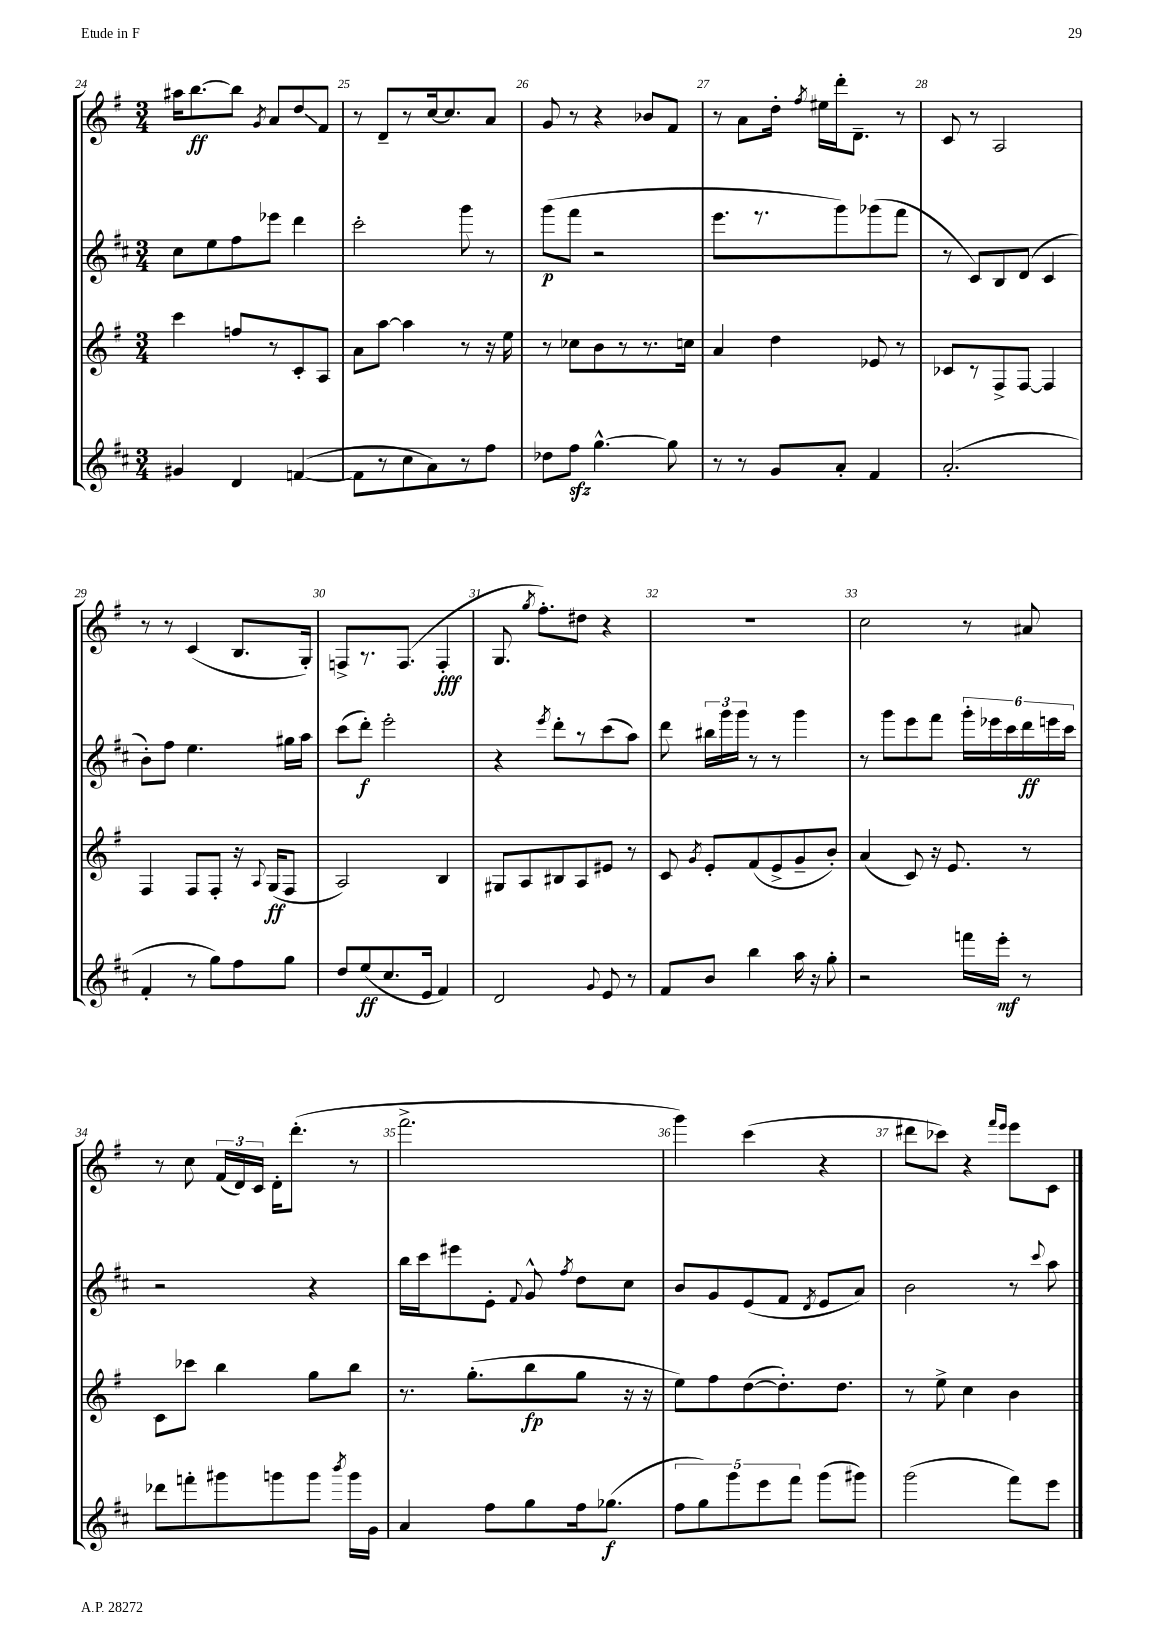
<<
\new StaffGroup <<
\new Staff = "s0" {
    \clef treble \key g \major \numericTimeSignature \time 3/4
    \autoBeamOff ais''16[ b''8.~\ff b''8] \acciaccatura { g'8 } a'8[ d''8\glissando fis'8] |
    r8 d'8[-- r8 c''16~ c''8. a'8] |
    g'8 r8 r4 bes'8[ fis'8] |
    r8 a'8[ d''16]-. \acciaccatura { fis''8 } eis''16[ d'''16-. d'8.]-- r8 |
    c'8 r8 a2 |
    r8 r8 c'4( b8.[ g16]-.) |
    f8[-> r8. f8.]( f4-.\fff |
    g8. \acciaccatura { g''8 } fis''8.[-.) dis''8] r4 |
    R2. |
    c''2 r8 ais'8 |
    r8 c''8 \tuplet 3/2 { fis'16[( d'16) c'16] } d'16[-. d'''8.]-.( r8 |
    fis'''2.-> |
    g'''4) c'''4( r4 |
    dis'''8[ ces'''8]) r4 \grace { fis'''16[ e'''16] } e'''8[ c'8] \bar "|." |
}
\new Staff = "s1" {
    \clef treble \key d \major \numericTimeSignature \time 3/4
    \autoBeamOff cis''8[ e''8 fis''8 ees'''8] d'''4 |
    cis'''2-. g'''8 r8 |
    g'''8[\p( fis'''8] r2 |
    e'''8.[ r8. g'''8) ges'''8( fis'''8] |
    r8 cis'8[) b8 d'8]( cis'4 |
    b'8[-.) fis''8] e''4. gis''16[ a''16] |
    cis'''8[( d'''8]-.\f) e'''2-. |
    r4 \acciaccatura { e'''8 } d'''8[-. r8 cis'''8( a''8]) |
    d'''8 \tuplet 3/2 { bis''16[ g'''16 g'''16] } r8 r8 g'''4 |
    r8 g'''8[ e'''8 fis'''8] \tuplet 6/4 { g'''16[-. ees'''16 cis'''16 d'''16\ff e'''16 cis'''16] } |
    r2 r4 |
    b''16[ cis'''16 eis'''8 e'8]-. \appoggiatura { fis'8 } g'8-^ \acciaccatura { fis''8 } d''8[ cis''8] |
    b'8[ g'8 e'8( fis'8] \acciaccatura { d'8 } e'8[ a'8]) |
    b'2 r8 \appoggiatura { cis'''8 } a''8 \bar "|." |
}
\new Staff = "s2" {
    \clef treble \key g \major \numericTimeSignature \time 3/4
    \autoBeamOff c'''4 f''8[ r8 c'8-. a8] |
    a'8[ a''8]~ a''4 r8 r16 e''16 |
    r8 ces''8[ b'8 r8 r8. c''16] |
    a'4 d''4 ees'8 r8 |
    ces'8[ r8 fis8-> fis8]~ fis4 |
    fis4 fis8[ fis8]-. r16 \appoggiatura { a8 } g16[\ff( fis8] |
    a2) b4 |
    gis8[ a8 bis8 a8 eis'8] r8 |
    c'8 \acciaccatura { g'8 } e'8[-. fis'8( e'8-> g'8-- b'8]-.) |
    a'4( c'8) r16 e'8. r8 |
    c'8[ ces'''8] b''4 g''8[ b''8] |
    r8. g''8.[-.( b''8\fp g''8] r16 r16 |
    e''8[) fis''8 d''8~( d''8.-.) d''8.] |
    r8 e''8-> c''4 b'4 \bar "|." |
}
\new Staff = "s3" {
    \clef treble \key d \major \numericTimeSignature \time 3/4
    \autoBeamOff gis'4 d'4 f'4~( |
    f'8[ r8 cis''8 a'8) r8 fis''8] |
    des''8[ fis''8]\sfz g''4.~-^ g''8 |
    r8 r8 g'8[ a'8]-. fis'4 |
    a'2.-.( |
    fis'4-. r8 g''8[) fis''8 g''8] |
    d''8[ e''8\ff( cis''8. e'16] fis'4) |
    d'2 \appoggiatura { g'8 } e'8 r8 |
    fis'8[ b'8] b''4 a''16 r16 g''8-. |
    r2 f'''16[ e'''16]-.\mf r8 |
    des'''8[ f'''8-. gis'''8 g'''8 g'''8] \acciaccatura { b'''8 } g'''16[ g'16] |
    a'4 fis''8[ g''8 fis''16 ges''8.]\f( |
    \tuplet 5/4 { fis''8[ g''8) g'''8 e'''8 fis'''8] } g'''8[( gis'''8]) |
    g'''2( fis'''8[) e'''8] \bar "|." |
}
>>
>>
\layout { \context { \Score currentBarNumber = #24 \override BarNumber.break-visibility = ##(#f #t #t) barNumberVisibility = #all-bar-numbers-visible } }
